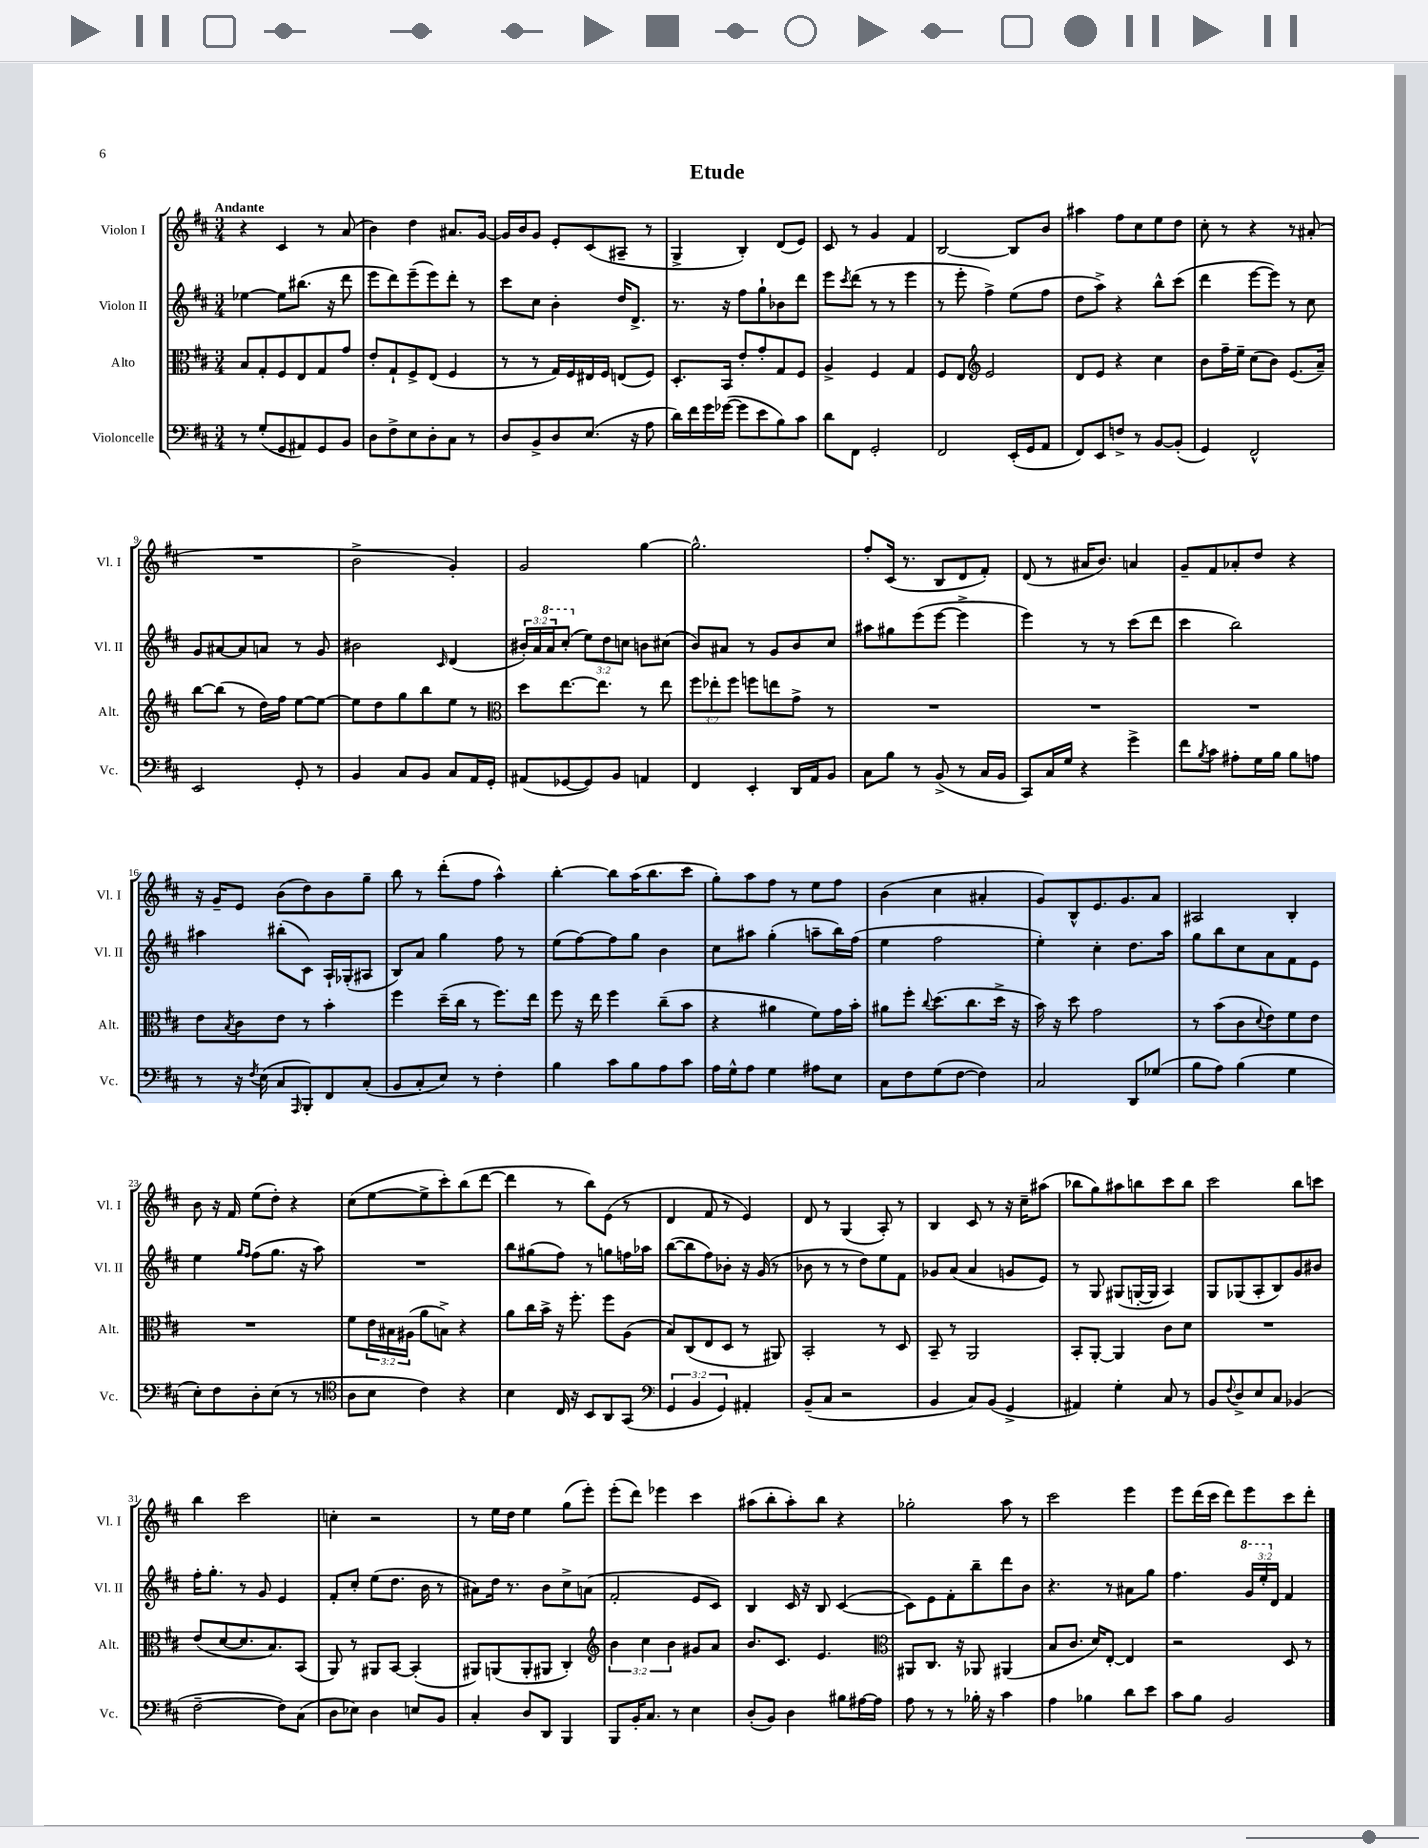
\header { title = "Etude" }
<<
\new StaffGroup <<
\new Staff = "s0" \with { instrumentName = "Violon I" shortInstrumentName = "Vl. I" } {
    \clef treble \key d \major \numericTimeSignature \time 3/4 \tempo "Andante"
    r4 cis'4 r8 a'8( |
    b'4) d''4 ais'8. g'16~ |
    g'16 b'16 g'8 e'8-. cis'8( ais8-- r8 |
    g4-> b4-.) d'8( e'8) |
    cis'8 r8 g'4 fis'4 |
    b2~ b8 b'8 |
    ais''4 fis''8 cis''8 e''8 d''8 |
    cis''8-. r8 r4 r8 ais'8-.( |
    R2. |
    b'2-> g'4-.) |
    g'2 g''4~ |
    g''2.-^ |
    fis''8-. cis'16( r8. b8 d'8 fis'8-.) |
    d'8( r8 ais'16 b'8.) a'4 |
    g'8-- fis'8 aes'8-. d''8 r4 |
    r16 g'16-- e'8 b'8( d''8) b'8 g''8-- |
    b''8 r8 d'''8-.( fis''8 a''4-^) |
    b''4~-. b''8 a''16( b''8. cis'''8 |
    g''8-.) a''8 fis''8 r8 e''8 fis''8 |
    b'4( cis''4 ais'4-. |
    g'8) b8-^ e'8. g'8. a'8 |
    ais2 b4-. |
    b'8 r16 fis'16 e''8( d''8-.) r4 |
    cis''8( e''8~ e''8-> cis'''8-.) b''8( d'''8~ |
    d'''4 r8 b''8) e'8( r8 |
    d'4 fis'8 r8 e'4) |
    d'8 r8 g4( a8-.) r8 |
    b4 cis'8 r8 r16 cis''16-- ais''8( |
    bes''8 g''8) ais''8 b''8 cis'''8 b''8 |
    cis'''2 b''8 c'''8 |
    b''4 cis'''2 |
    c''4-. r2 |
    r8 e''16 d''16 e''4 g''8( e'''8-.) |
    e'''8-.( d'''8) ees'''4 cis'''4 |
    ais''8( b''8-. ais''8-.) b''8 r4 |
    ges''2-. a''8 r8 |
    cis'''2 e'''4 |
    e'''8 d'''16( cis'''16 d'''8) e'''8 cis'''8 d'''8-. \bar "|." |
}
\new Staff = "s1" \with { instrumentName = "Violon II" shortInstrumentName = "Vl. II" } {
    \clef treble \key d \major \numericTimeSignature \time 3/4 \override Staff.TupletNumber.text = #tuplet-number::calc-fraction-text
    ees''4~ ees''8 bis''8.( r16 d'''8 |
    e'''8 d'''8) e'''8--( e'''8) d'''8-. r8 |
    cis'''8 cis''8 b'4-. d''16 d'8.-> |
    r8. r16 fis''8 g''8-! bes'8 d'''8 |
    e'''8 \acciaccatura { cis'''8 } d'''8( r8 r8 e'''4 |
    r8 e'''8-. fis''4->) e''8( fis''8 |
    d''8 a''8->) r4 b''8-^ cis'''8( |
    d'''4 e'''8~ e'''8) r8 cis''8 |
    g'8 ais'8~ ais'8 a'8 r8 g'8 |
    bis'2 \grace { cis'16 } d'4( |
    \tuplet 3/2 { bis'16-.) a'16 \ottava #1 a''16 } cis'''8-.( \ottava #0 \tuplet 3/2 { e''8) d''8 c''8 } b'8 cis''8( |
    b'8) ais'8 r8 g'8 b'8 cis''8 |
    ais''8 gis''8 e'''8( e'''8~ e'''4-> |
    e'''4) r8 r8 cis'''8( d'''8 |
    cis'''4 b''2) |
    ais''4 bis''8-.( cis'8) a16-! ges16-.( ais8 |
    b8) a'8 g''4 fis''8 r8 |
    e''8( fis''8~) fis''8 g''8 b'4 |
    cis''8 ais''8 g''4-.( a''8-- b''16) fis''16( |
    e''4 fis''2 |
    e''4-.) cis''4-. d''8. a''16 |
    g''8 b''8 cis''8 a'8 fis'8 e'8 |
    e''4 \grace { g''16 fis''16 } fis''8( g''8. r16 a''8) |
    R2. |
    b''8 gis''8( fis''8) r8 g''8 f''16 aes''16 |
    b''8~( b''8 fis''8) bes'8-. r16 g'16( r8 |
    bes'8 r8 r8 d''8) e''8 fis'8 |
    ges'8 a'8( a'4 g'8 e'8) |
    r8 g8 gis8( g16~-. g16 a4) |
    g8 ges8( a8-. b8) g'8 bis'8 |
    fis''16-. g''8.-. r8 g'8 e'4 |
    fis'8-. cis''8-. e''8( d''8. b'16 r8 |
    ais'8) d''16 r8. b'8 cis''8-> a'8( |
    fis'2-. e'8 cis'8) |
    b4 cis'16 r16 b8 cis'4~( |
    cis'8) e'8 fis'8-. b''8-- d'''8 b'8 |
    r4. r8 ais'8 g''8 |
    fis''4. \tuplet 3/2 { \ottava #1 g''16 e'''16-. \ottava #0 d'16 } fis'4 \bar "|." |
}
\new Staff = "s2" \with { instrumentName = "Alto" shortInstrumentName = "Alt." } {
    \clef alto \key d \major \numericTimeSignature \time 3/4 \override Staff.TupletNumber.text = #tuplet-number::calc-fraction-text
    b8 g8-. fis8 e8 g8 g'8 |
    e'8-. g8-! fis8-> e8( fis4 |
    r8 r8 g16) fis16 eis16 fis16 e8( fis8) |
    d8.-. b,16 e'8-. g'8-. g8 fis8 |
    a4-> fis4 g4 |
    fis8 e8 \clef treble e'2 |
    d'8 e'8 r4 cis''4 |
    b'8 fis''16-- e''16-- cis''8( b'8) e'8.( a'16--) |
    b''8~ b''8( r8 d''16) fis''16 e''8~ e''8~ |
    e''8 d''8 g''8 b''8 e''8 r8 |
    \clef alto d''8 e''8.~ e''8. r8 e''8 |
    \tuplet 3/2 { fis''8 ees''8-. fis''8 } f''8 e''8 g'8-> r8 |
    R2. |
    R2. |
    R2. |
    e'8 \acciaccatura { b8 } cis'8 e'8 r8 b'4-. |
    fis''4 d''16--( cis''16 r8 fis''8.) e''16 |
    fis''8 r16 e''16 fis''4 cis''8--( b'8 |
    r4 ais'4 fis'8) g'16 b'16-. |
    ais'8 fis''8-. \appoggiatura { cis''8 } d''8.( cis''8. d''16-> r16 |
    b'16) r16 d''8 g'2 |
    r8 b'8( cis'8 \appoggiatura { d'8 } e'8) fis'8 e'8 |
    R2. |
    fis'8 \tuplet 3/2 { e'16 bis16 ais16( } a'8 b8->) r4 |
    a'8 cis''16 b'16-> r16 fis''8.-. fis''8 a8( |
    b8) cis8( e8 d8 r8 ais,8) |
    b,2-. r8 d8 |
    b,8-- r8 a,2 |
    b,8-. a,8~-. a,4 cis'8 d'8 |
    R2. |
    e'8( d'8~ d'8. b8.) b,8( |
    a,8) r8 ais,8 b,8~ b,4-.( |
    ais,8) a,8( a,8-. ais,8 cis4-.) |
    \clef treble \tuplet 3/2 { b'4 cis''4 b'4 } gis'8 a'8 |
    b'8. cis'8. e'4. |
    \clef alto ais,8 cis8. r16 aes,8 ais,4( |
    b8 cis'8. d'16) e8~-. e4 |
    r2 d8 r8 \bar "|." |
}
\new Staff = "s3" \with { instrumentName = "Violoncelle" shortInstrumentName = "Vc." } {
    \clef bass \key d \major \numericTimeSignature \time 3/4 \override Staff.TupletNumber.text = #tuplet-number::calc-fraction-text
    r8 g8-.( g,8 ais,8) g,8 b,8 |
    d8 fis8-> e8 d8-. cis8 r8 |
    d8 b,8-> d8 e8.( r16 a8 |
    d'16) fis'16 g'16 ges'16~( ges'8 e'8 b8) cis'8 |
    d'8 fis,8 g,2-. |
    fis,2 e,16-.( g,16 a,8 |
    fis,8) e,8 f8-> r8 b,8~ b,8-.( |
    g,4) fis,2-^ |
    e,2 g,8-. r8 |
    b,4 cis8 b,8 cis8 a,16 g,16-. |
    ais,8( ges,8~ ges,8) b,8 a,4 |
    fis,4 e,4-. d,16 a,16 b,8 |
    cis8 b8 r8 b,8->( r8 cis16 b,16 |
    cis,8) cis16 g16 r4 g'4-> |
    fis'8 \acciaccatura { b8 } cis'8 ais8-. g16 b16 b8 a8 |
    r8 r16 \acciaccatura { fis8 } e16( cis8 \grace { a,,16 } b,,8-.) fis,8 cis8-.( |
    b,8 cis8-. e8) r8 fis4-. |
    b4 cis'8 b8 a8 cis'8 |
    a16 g16-^ a8 g4 ais8 e8 |
    cis8 fis8 g8( fis8~ fis4) |
    cis2 d,8 ges8( |
    b8 a8) b4( g4 |
    e8-.) fis8 d8-. e8( r8 r8 |
    \clef tenor a8 b8 cis'4) r4 |
    b4 cis16 r16 b,8 a,8 g,8( |
    \clef bass \tuplet 3/2 { g,4 b,4 g,4) } ais,4-. |
    b,8--( cis8 r2 |
    b,4 cis8) b,8( g,4-> |
    ais,4) g4-. cis8 r8 |
    b,8 \appoggiatura { fis8 } d8-> e8 cis8 bes,4( |
    fis2~-- fis8) cis8( |
    d8 ees8) d4 e8 b,8 |
    cis4-. d8 d,8 b,,4 |
    b,,8 b,16-. cis8. r8 e4 |
    d8-.( b,8) d4 bis8 ais16~ ais16 |
    a8 r8 r8 bes16-. r16 cis'4 |
    a4 bes4 d'8 e'8 |
    cis'8 b8 b,2 \bar "|." |
}
>>
>>
